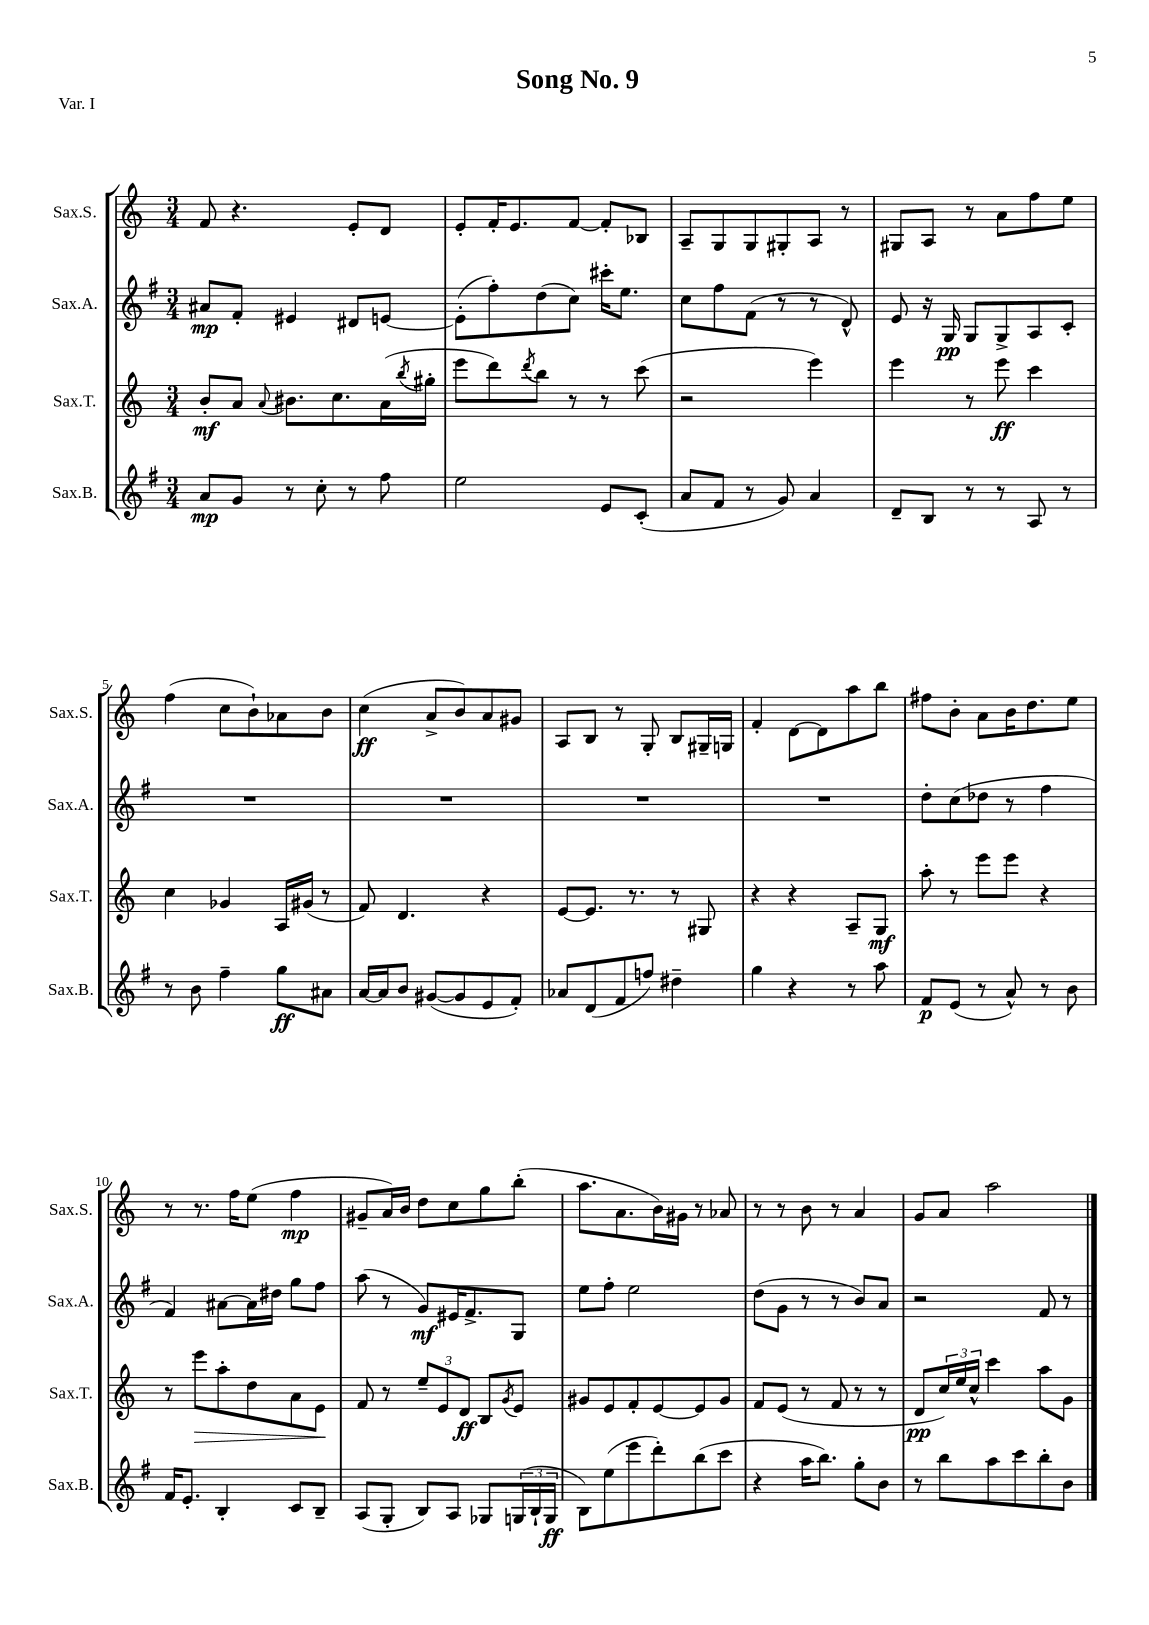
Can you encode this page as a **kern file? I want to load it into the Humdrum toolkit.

**kern	**kern	**kern	**kern
*staff4	*staff3	*staff2	*staff1
*clefG2	*clefG2	*clefG2	*clefG2
*k[f#]	*k[]	*k[f#]	*k[]
*M3/4	*M3/4	*M3/4	*M3/4
8a	8b'	8a#	8f
8g	8a	8f#'	4.r
.	8qqa	.	.
8r	8.b#	4e#	.
8cc'	.	.	.
.	8.cc	.	.
8r	.	8d#	8e'
8ff#	(16a	[8e	8d
.	8qbb	.	.
.	16gg#'	.	.
=	=	=	=
2ee	8eee	(8e']	8e'
.	8ddd)	8ff#')	16f'
.	.	.	8.e
.	8qddd	.	.
.	8bb	(8dd	.
.	8r	8cc)	[8f
8e	8r	16ccc#'	8f']
.	.	8.ee	.
(8c'	(8ccc	.	8B-
=	=	=	=
8a	2r	8cc	8A~
8f#	.	8ff#	8G
8r	.	(8f#	8G
8g)	.	8r	8G#'
4a	4eee)	8r	8A
.	.	8d^^)	8r
=	=	=	=
8d~	4eee	8e	8G#
8B	.	16r	8A
.	.	16G	.
8r	8r	8G	8r
8r	8eee	8G^	8a
8A	4ccc	8A	8ff
8r	.	8c'	8ee
=	=	=	=
8r	4cc	2.r	(4ff
8b	.	.	.
4ff#~	4g-	.	8cc
.	.	.	8b`)
8gg	16A	.	8a-
.	(16g#	.	.
8a#	8r	.	8b
=	=	=	=
[16a	8f)	2.r	(4cc
16a]	.	.	.
8b	4.d	.	.
([8g#	.	.	8a^
8g#]	.	.	8b)
8e	4r	.	8a
8f#')	.	.	8g#
=	=	=	=
8a-	[8e	2.r	8A
(8d	8.e]	.	8B
8f#	.	.	8r
.	8.r	.	.
8ff)	.	.	8G'
4dd#~	8r	.	8B
.	8G#	.	16G#~
.	.	.	16G
=	=	=	=
4gg	4r	2.r	4f'
4r	4r	.	[8d
.	.	.	8d]
8r	8A~	.	8aa
8aa	8G	.	8bb
=	=	=	=
8f#	8aa'	8dd'	8ff#
(8e	8r	(8cc	8b'
8r	8eee	8dd-	8a
8a^^)	8eee	8r	16b
.	.	.	8.dd
8r	4r	4ff#	.
8b	.	.	8ee
=	=	=	=
16f#	8r	4f#)	8r
8.e'	.	.	.
.	8eee	.	8.r
4B'	8aa'	[8a#	.
.	.	.	16ff
.	8dd	16a#]	(8ee
.	.	16dd#	.
8c	8a	8gg	4ff
8B~	8e	8ff#	.
=	=	=	=
(8A	8f	(8aa	8g#~
8G'	8r	8r	16a)
.	.	.	16b
8B)	12ee~	8g)	8dd
.	12e	.	.
8A	.	16e#	8cc
.	12d	.	.
.	.	8.f#^	.
8G-	8B	.	8gg
.	8qg	.	.
(24G	8e	8G	(8bb'
24B`	.	.	.
24G	.	.	.
=	=	=	=
8B)	8g#	8ee	8.aa
(8ee	8e	8ff#'	.
.	.	.	8.a
8eee	8f'	2ee	.
8ddd')	[8e	.	16b)
.	.	.	16g#
(8bb	8e]	.	8r
8ccc	8g#	.	8a-
=	=	=	=
4r	8f	(8dd	8r
.	(8e	8g	8r
16aa	8r	8r	8b
8.bb)	.	.	.
.	8f	8r	8r
8gg'	8r	8b)	4a
8b	8r	8a	.
=	=	=	=
8r	8d	2r	8g
8bb	24cc)	.	8a
.	24ee	.	.
.	24cc^^	.	.
8aa	4ccc	.	2aa
8ccc	.	.	.
8bb'	8aa	8f#	.
8b	8g	8r	.
==	==	==	==
*-	*-	*-	*-
